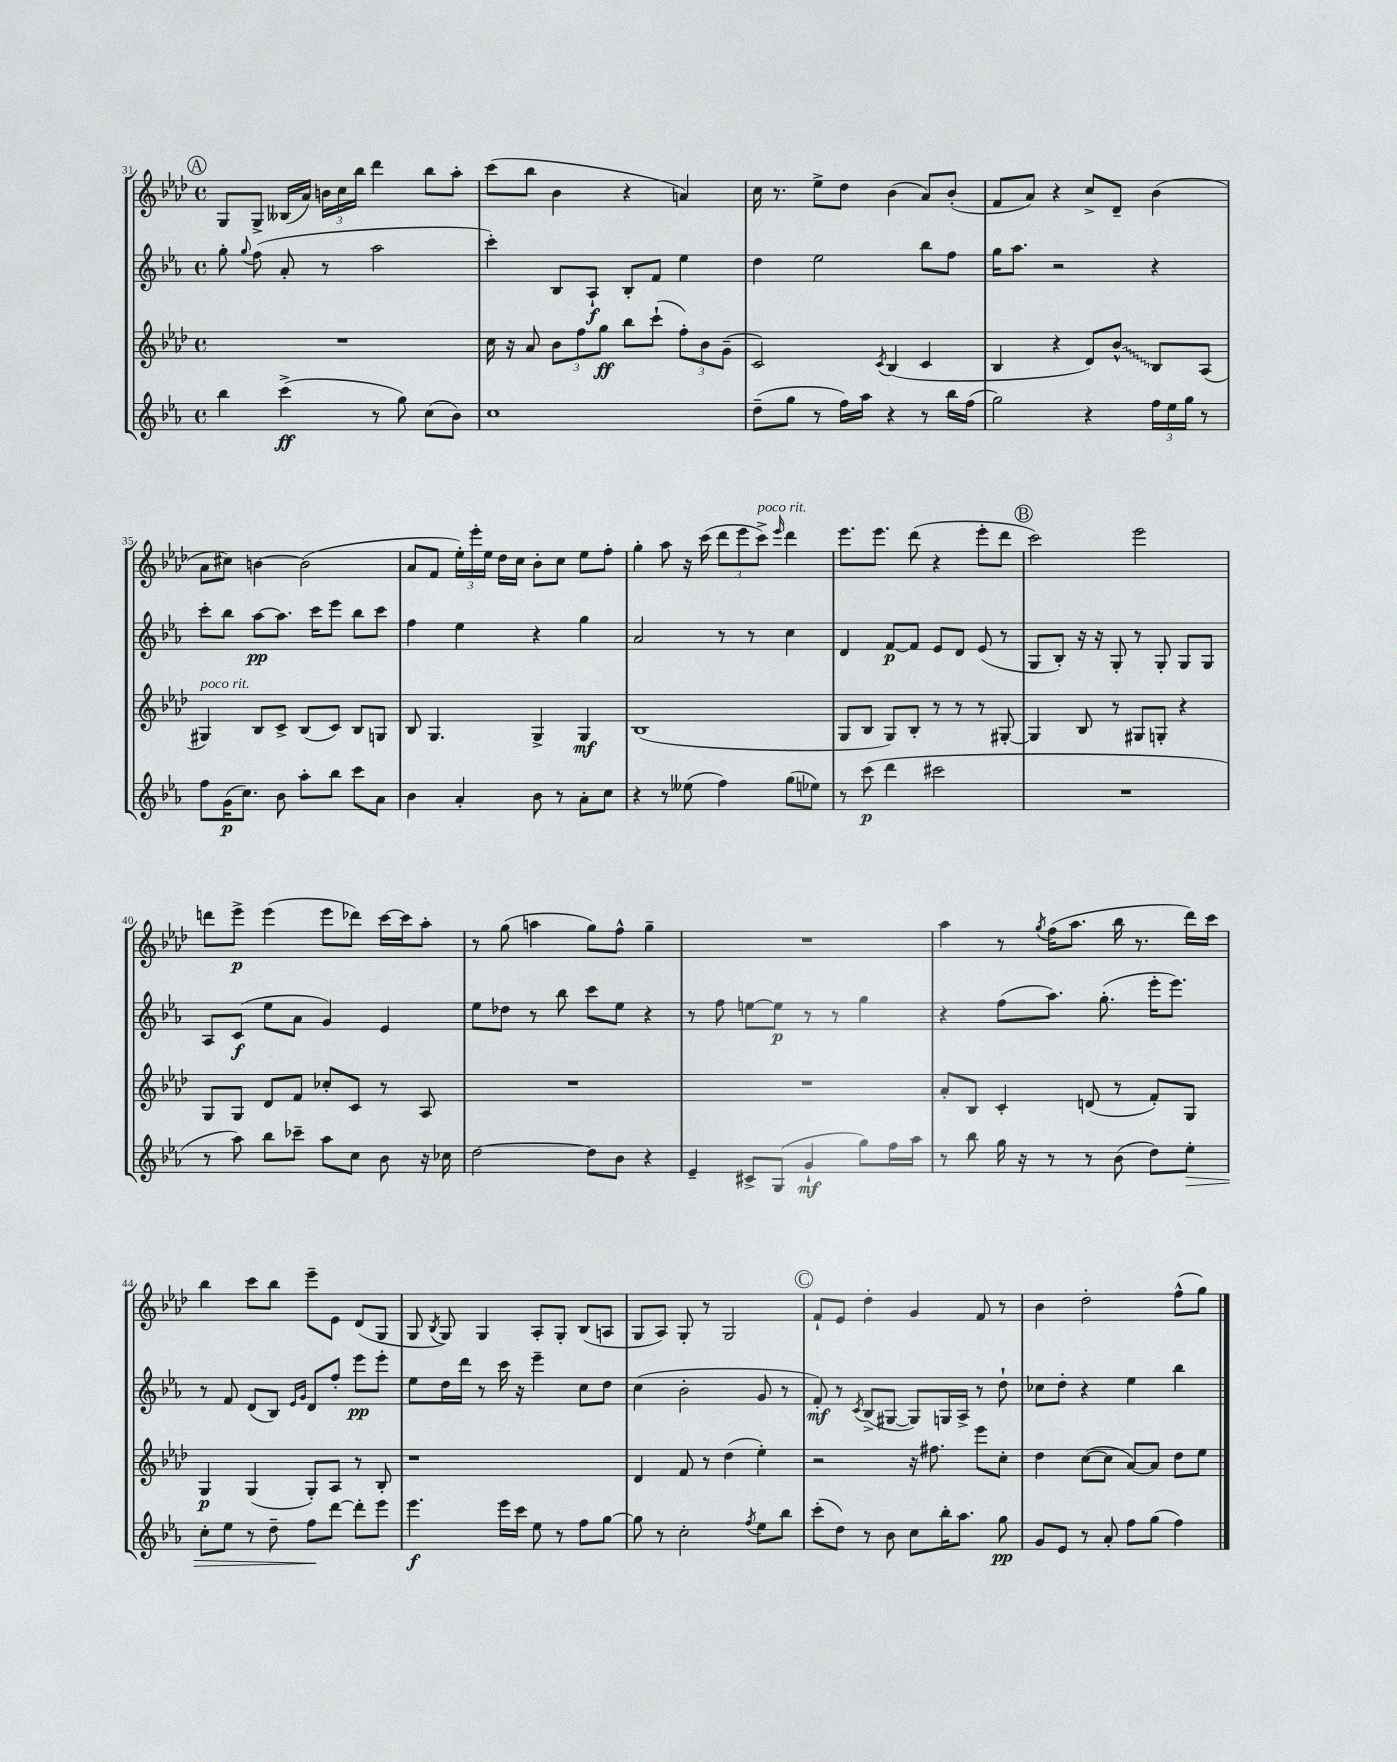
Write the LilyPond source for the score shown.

<<
\new StaffGroup <<
\new Staff = "s0" {
    \clef treble \key aes \major \defaultTimeSignature \time 4/4
    \autoBeamOff \mark \markup { \circle "A" } g8[ g8]-> beses16[( aes'16]) \tuplet 3/2 { b'16[ c''16 bes''16] } des'''4 bes''8[ aes''8]-. |
    c'''8[( bes''8] bes'4 r4 a'4) |
    c''16 r8. ees''8[-> des''8] bes'4( aes'8[) bes'8]-.( |
    f'8[ aes'8]) r4 c''8[-> des'8]-- bes'4( |
    aes'8[ cis''8]) b'4~ b'2( |
    aes'8[ f'8] \tuplet 3/2 { ees''16[-.) ees'''16-. ees''16] } des''16[ c''16] bes'8[-. c''8] ees''8[ f''8]-. |
    g''4-. aes''8 r16 c'''16( \tuplet 3/2 { des'''8[ ees'''8 c'''8]->^\markup { \italic "poco rit." }) } \grace { ees'''16 } des'''4 |
    ees'''8.[ ees'''8.] des'''8( r4 ees'''8[-. des'''8] |
    \mark \markup { \circle "B" } c'''2) ees'''2 |
    d'''8[ ees'''8]->\p ees'''4( ees'''8[ des'''8]) c'''16[~ c'''16 aes''8]-. |
    r8 g''8( a''4 g''8[) f''8]-^ g''4-- |
    R1 |
    aes''4 r8 \acciaccatura { g''8 } f''16[( aes''8.] bes''16 r8. des'''16[) c'''16] |
    bes''4 c'''8[ bes''8] ees'''8[-- ees'8] des'8[( g8] |
    g8 \acciaccatura { bes8 } g8) g4 aes8[-. g8]-. bes8[( a8] |
    g8[ aes8]) g8-. r8 g2 |
    \mark \markup { \circle "C" } f'8[-! ees'8] des''4-. g'4 f'8 r8 |
    bes'4 des''2-. f''8[-^( g''8]) \bar "|." |
}
\new Staff = "s1" {
    \clef treble \key ees \major \defaultTimeSignature \time 4/4
    \autoBeamOff \mark \markup { \circle "A" } g''8-. \appoggiatura { g''8 } f''8( aes'8-. r8 aes''2 |
    c'''4-.) bes8[ aes8]-!\f bes8[-. f'8] ees''4 |
    d''4 ees''2 bes''8[ f''8] |
    g''16[ aes''8.] r2 r4 |
    c'''8[-. bes''8] aes''8[~\pp aes''8.] c'''16[ ees'''8] bes''8[ c'''8] |
    f''4 ees''4 r4 g''4 |
    aes'2 r8 r8 c''4 |
    d'4 f'8[~\p f'8] ees'8[ d'8] ees'8( r8 |
    \mark \markup { \circle "B" } g8[ bes8]-.) r16 r16 g8-. r8 g8-. g8[ g8] |
    aes8[ c'8]\f( ees''8[ aes'8] g'4) ees'4 |
    ees''8[ des''8] r8 bes''8 c'''8[ ees''8] r4 |
    r8 f''8 e''8[~ e''8]\p r8 r8 g''4 |
    r4 f''8[( aes''8.]) g''8.-.( ees'''16[-. ees'''8.]) |
    r8 f'8 d'8[( bes8]) \grace { ees'16[ g'16] } d'8[ f''8]-. ees'''8[\pp ees'''8]-. |
    ees''8[ d''16 d'''16] r8 c'''16 r16 ees'''4-- c''8[ d''8] |
    c''4( bes'2-. g'8 r8 |
    \mark \markup { \circle "C" } f'8-.\mf) r8 \acciaccatura { c'8 } bes8[->( gis8]~ gis8[) g16 aes16]-> r8 d''8-! |
    ces''8[ d''8]-. r4 ees''4 bes''4 \bar "|." |
}
\new Staff = "s2" {
    \clef treble \key aes \major \defaultTimeSignature \time 4/4
    \autoBeamOff \mark \markup { \circle "A" } R1 |
    c''16 r16 aes'8 \tuplet 3/2 { bes'8[ f''8 g''8]\ff } bes''8[ c'''8]-!( \tuplet 3/2 { f''8[-.) bes'8 g'8]--( } |
    c'2) \acciaccatura { c'8 } bes4( c'4 |
    bes4 r4 des'8[) \once \override Glissando.style = #'zigzag bes'8]-^\glissando bes8[ aes8]( |
    gis4^\markup { \italic "poco rit." }) bes8[ c'8]-> bes8[( c'8]) bes8[ g8] |
    bes8 g4. g4-> g4\mf |
    bes1( |
    g8[ bes8] g8[) bes8]-. r8 r8 r8 gis8~-. |
    \mark \markup { \circle "B" } gis4 bes8 r8 gis8[ g8]-. r4 |
    g8[ g8] des'8[ f'8] ces''8[-. c'8] r8 aes8 |
    R1 |
    R1 |
    aes'8[-. bes8] c'4-. d'8( r8 f'8[-.) g8] |
    g4\p g4( g8[-.) aes8] r8 bes8-. |
    r1 |
    des'4 f'8 r8 des''4( ees''4-.) |
    \mark \markup { \circle "C" } r2 r16 fis''8. ees'''8[ c''8]-. |
    des''4 c''8[~( c''8] aes'8[~) aes'8] des''8[ ees''8] \bar "|." |
}
\new Staff = "s3" {
    \clef treble \key ees \major \defaultTimeSignature \time 4/4
    \autoBeamOff \mark \markup { \circle "A" } bes''4 c'''4->\ff( r8 g''8) c''8[( bes'8]) |
    c''1 |
    d''8[--( g''8] r8 f''16[) aes''16] r4 r8 bes''16[ f''16]( |
    g''2) r4 \tuplet 3/2 { f''16[ ees''16 g''16] } r8 |
    f''8[ g'16\p( c''8.]) bes'8 aes''8[-. bes''8] c'''8[ aes'8] |
    bes'4 aes'4-. bes'8 r8 aes'8[-. c''8] |
    r4 r8 eeses''8( f''4) g''8[( ees''8]) |
    r8 c'''8\p( d'''4 cis'''2 |
    \mark \markup { \circle "B" } R1 |
    r8 aes''8) bes''8[ ces'''8]-- aes''8[ c''8] bes'8 r16 ces''16 |
    d''2~ d''8[ bes'8] r4 |
    ees'4-- cis'8[-> g8]( g'4-!\mf g''8[) f''16 aes''16] |
    r8 bes''8 g''16 r16 r8 r8 bes'8( d''8[) ees''8]-.\> |
    c''8[-. ees''8] r8 d''8-- f''8[\! d'''8]~ d'''8[-. ees'''8] |
    ees'''4.\f ees'''16[ c'''16] ees''8 r8 f''8[ g''8]~ |
    g''8 r8 c''2-. \acciaccatura { f''8 } ees''8[ bes''8] |
    \mark \markup { \circle "C" } c'''8[-.( d''8]) r8 bes'8 c''8[ bes''16-. aes''8.] g''8\pp |
    g'8[ ees'8] r8 aes'8-. f''8[ g''8]( f''4) \bar "|." |
}
>>
>>
\layout { \context { \Score currentBarNumber = #31 } }
